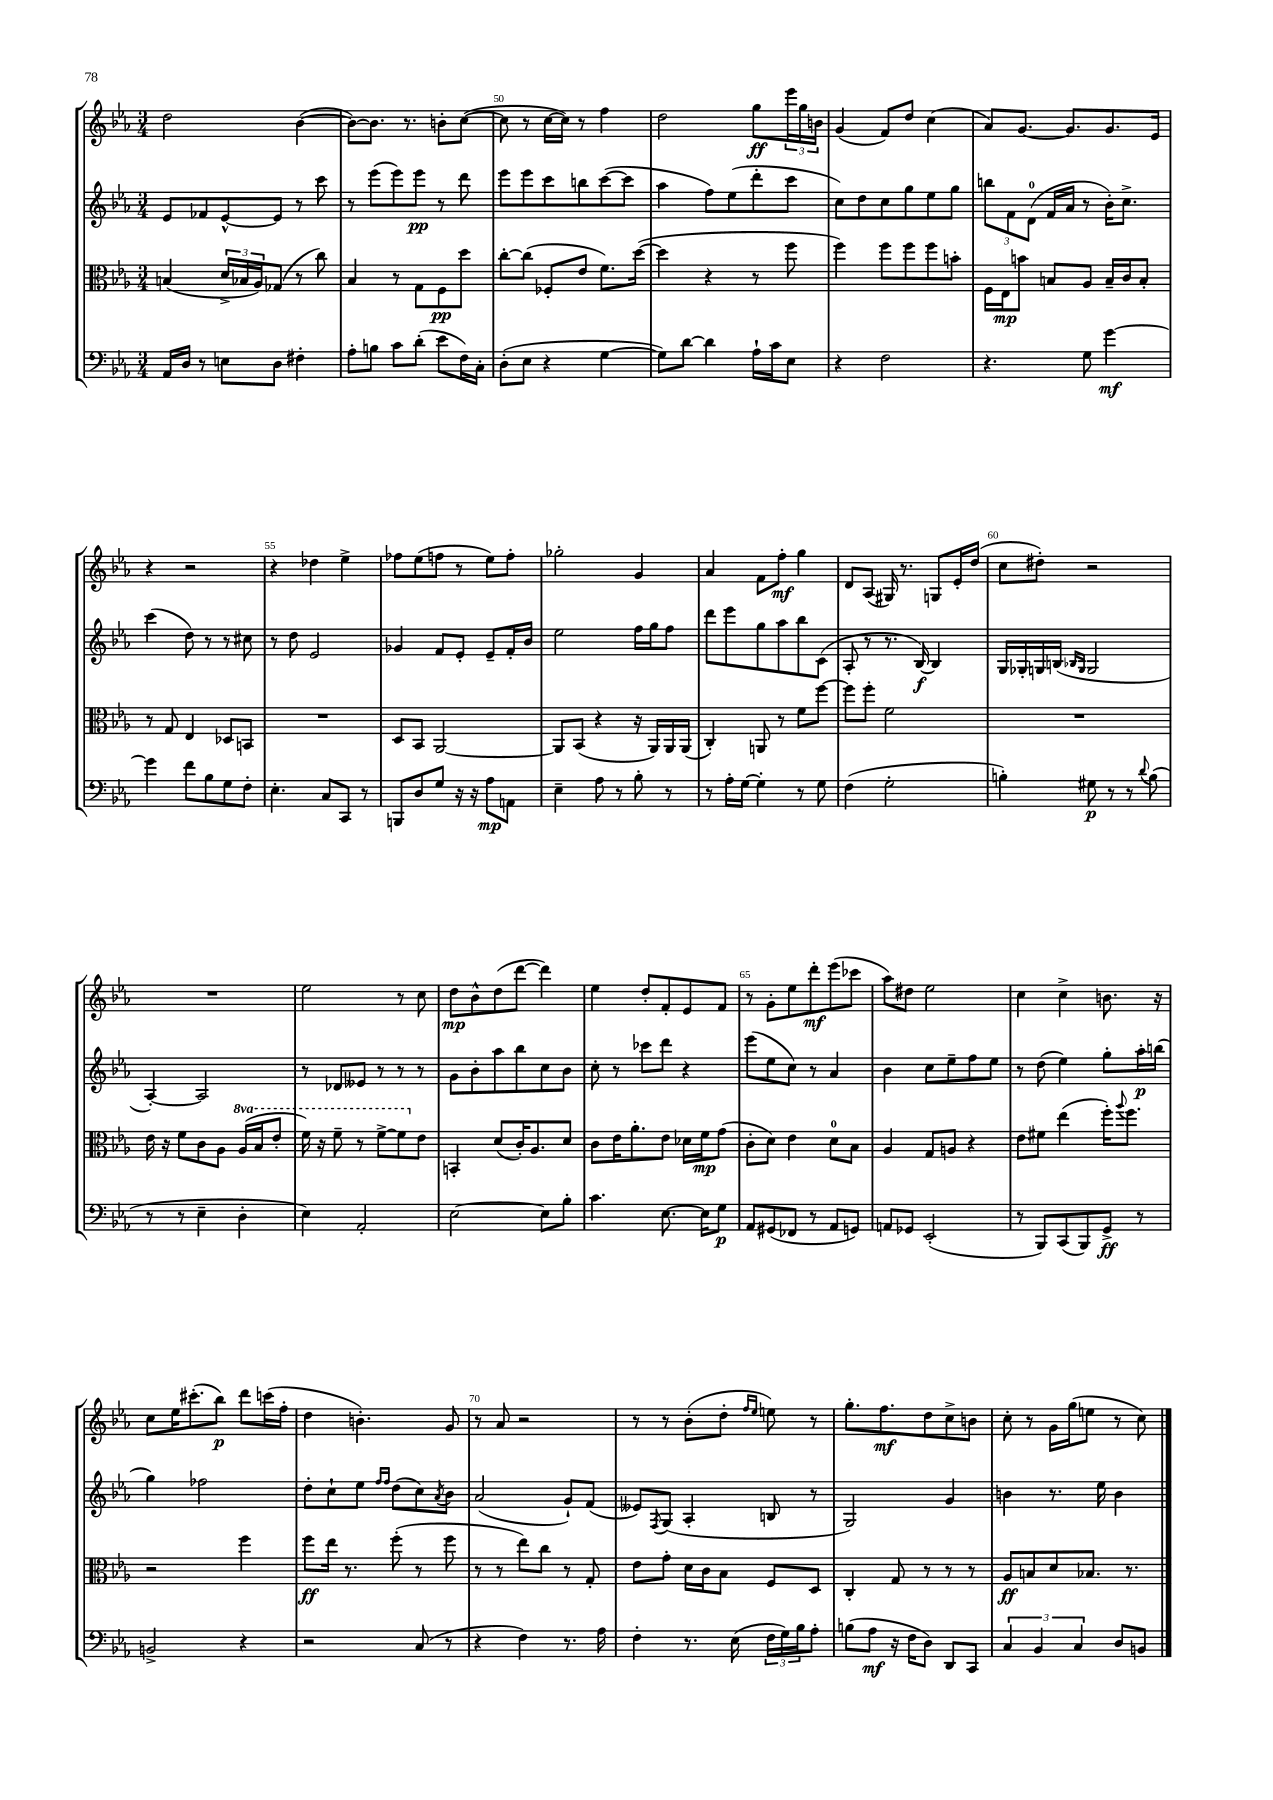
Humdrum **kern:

**kern	**dynam	**kern	**dynam	**kern	**dynam	**kern	**dynam
*part4	*part4	*part3	*part3	*part2	*part2	*part1	*part1
*staff4	*staff4	*staff3	*staff3	*staff2	*staff2	*staff1	*staff1
*clefF4	*	*clefC3	*	*clefG2	*	*clefG2	*
*k[b-e-a-]	*	*k[b-e-a-]	*	*k[b-e-a-]	*	*k[b-e-a-]	*
*M3/4	*	*M3/4	*	*M3/4	*	*M3/4	*
=48	=48	=48	=48	=48	=48	=48	=48
16AA-/LL	.	(4Bn/	.	8e-/L	.	2dd\	.
16D/JJ	.	.	.	.	.	.	.
8r	.	.	.	8f-X/	.	.	.
8En\L	.	24d^/LL	.	[8e-^^/	.	.	.
.	.	24B-X/	.	.	.	.	.
.	.	24A-/J)	.	.	.	.	.
8D\J	.	(8G-X/J	.	8e-/J]	.	.	.
4F#X'\	.	8r	.	8r	.	([4b-\	.
.	.	8cc\)	.	8ccc\	.	.	.
=49	=49	=49	=49	=49	=49	=49	=49
8A-'\L	.	4B-/	.	8r	.	8b-\L_)	.
8Bn\J	.	.	.	(8eee-\L	.	8.b-\J]	.
8c\L	.	8r	.	8eee-\)	.	.	.
.	.	.	.	.	.	8.r	.
(8d'\J	.	8G\L	.	8eee-\J	pp	.	.
8e-\L	.	8F\	pp	8r	.	8bn'\L	.
16F\L)	.	8dd\J	.	8ddd\	.	([8cc\J	.
16C'\JJ	.	.	.	.	.	.	.
=50	=50	=50	=50	=50	=50	=50	=50
(8D'\L	.	[8cc'\L	.	8eee-\L	.	8cc\]	.
8E-\J	.	(8cc\J]	.	8eee-\	.	8r	.
4r	.	8F-X'/L	.	8ccc\	.	[16cc\LL	.
.	.	.	.	.	.	16cc\JJ])	.
.	.	8e-/J	.	8bbn\	.	8r	.
[4G\	.	8.f\L)	.	([8ccc\	.	4ff\	.
.	.	.	.	8ccc\J]	.	.	.
.	.	([16dd\Jk	.	.	.	.	.
=51	=51	=51	=51	=51	=51	=51	=51
8G\L])	.	4dd\]	.	4aa-\	.	2dd\	.
[8d\J	.	.	.	.	.	.	.
4d\]	.	4r	.	8ff\L)	.	.	.
.	.	.	.	(8ee-\	.	.	.
16A-`\LL	.	8r	.	8ddd'\	.	8gg\L	ff
16c\J	.	.	.	.	.	.	.
8E-\J	.	8ff\	.	8ccc\J	.	24eee-\L	.
.	.	.	.	.	.	24gg\	.
.	.	.	.	.	.	24bn\JJ	.
=52	=52	=52	=52	=52	=52	=52	=52
4r	.	4ff\)	.	8cc\L)	.	(4g/	.
.	.	.	.	8dd\	.	.	.
2F\	.	8ff\L	.	8cc\	.	8f/L)	.
.	.	8ff\	.	8gg\	.	8dd/J	.
.	.	8ff\	.	8ee-\	.	(4cc\	.
.	.	8bn'\J	.	8gg\J	.	.	.
=53	=53	=53	=53	=53	=53	=53	=53
4.r	.	16F\LL	.	12bbn\L	.	8a-/L)	.
.	.	16E-\J	mp	.	.	.	.
.	.	.	.	12f\	.	.	.
.	.	8bn\J	.	.	.	[8.g/J	.
.	.	.	.	(12d\J	.	.	.
.	.	8Bn/L	.	16f/LL	.	.	.
.	.	.	.	16a-/JJ	.	8.g/L]	.
8G\	.	8A-/J	.	8r	.	.	.
[4g\	mf	16B~/LL	.	16b-'\KL)	.	8.g/	.
.	.	16c/J	.	8.cc^\J	.	.	.
.	.	8B'/J	.	.	.	.	.
.	.	.	.	.	.	16e-/Jk	.
!!LO:LB:g=z
=54	=54	=54	=54	=54	=54	=54	=54
4g\]	.	8r	.	(4ccc\	.	4r	.
.	.	8G/	.	.	.	.	.
8f\L	.	4E-/	.	8dd\)	.	2r	.
8B-\	.	.	.	8r	.	.	.
8G\	.	8D-X/L	.	8r	.	.	.
8F'\J	.	8BBn/J	.	8cc#X\	.	.	.
=55	=55	=55	=55	=55	=55	=55	=55
4.E-'\	.	2.r	.	8r	.	4r	.
.	.	.	.	8dd\	.	.	.
.	.	.	.	2e-/	.	4dd-X\	.
8C/L	.	.	.	.	.	.	.
8CC/J	.	.	.	.	.	4ee-^\	.
8r	.	.	.	.	.	.	.
=56	=56	=56	=56	=56	=56	=56	=56
8BBBn/L	.	8D/L	.	4g-X/	.	8ff-X\L	.
8D/	.	8BB-/J	.	.	.	(8ee-\	.
8G/J	.	[2AA-/	.	8f/L	.	8ffn\J	.
16r	.	.	.	8e-'/J	.	8r	.
16r	.	.	.	.	.	.	.
8A-\L	mp	.	.	8e-~/L	.	8ee-\L)	.
8AAn\J	.	.	.	16f'/L	.	8ff'\J	.
.	.	.	.	16b-/JJ	.	.	.
=57	=57	=57	=57	=57	=57	=57	=57
4E-~\	.	8AA-/L]	.	2ee-\	.	2gg-X'\	.
.	.	(8BB-/J	.	.	.	.	.
8A-\	.	4r	.	.	.	.	.
8r	.	.	.	.	.	.	.
8B-'\	.	16r	.	16ff\LL	.	4g/	.
.	.	16AA-/LL)	.	16gg\J	.	.	.
8r	.	16AA-/	.	8ff\J	.	.	.
.	.	(16AA-/JJ	.	.	.	.	.
=58	=58	=58	=58	=58	=58	=58	=58
8r	.	4C'/)	.	8ddd\L	.	4a-/	.
16A-'\LL	.	.	.	8eee-\	.	.	.
[16G\JJ	.	.	.	.	.	.	.
4G'\]	.	8AAn/	.	8gg\	.	8f\L	.
.	.	8r	.	8aa-\	.	8ff'\J	mf
8r	.	8f\L	.	8bb-\	.	4gg\	.
8G\	.	[8ff\J	.	(8c\J	.	.	.
=59	=59	=59	=59	=59	=59	=59	=59
(4F\	.	8ff\L]	.	8A-'/	.	8d/L	.
.	.	8ff'\J	.	8r	.	(8A-/J	.
2G'\	.	2f\	.	8.r	.	16G#X/)	.
.	.	.	.	.	.	8.r	.
.	.	.	.	[16B-/)	f	.	.
.	.	.	.	4B-/]	.	8Gn/L	.
.	.	.	.	.	.	16e-'/L	.
.	.	.	.	.	.	(16dd/JJ	.
=60	=60	=60	=60	=60	=60	=60	=60
4Bn'\)	.	2.r	.	16G/LL	.	8cc\L	.
.	.	.	.	16G-X'/	.	.	.
.	.	.	.	16Gn/	.	8dd#X'\J)	.
.	.	.	.	(16Bn/JJ	.	.	.
.	.	.	.	16qqB-X/LL	.	.	.
.	.	.	.	16qqG/JJ	.	.	.
8G#X\	p	.	.	2G/	.	2r	.
8r	.	.	.	.	.	.	.
8r	.	.	.	.	.	.	.
8qqd/	.	.	.	.	.	.	.
(8B\	.	.	.	.	.	.	.
!!LO:LB:g=z
=61	=61	=61	=61	=61	=61	=61	=61
8r	.	16e-\	.	[4A-'/)	.	2.r	.
.	.	16r	.	.	.	.	.
8r	.	8f\L	.	.	.	.	.
4E-~\	.	8c\	.	2A-/]	.	.	.
.	.	8A-\J	.	.	.	.	.
*	*	*8va	*	*	*	*	*
4D'\	.	(16a-/LL	.	.	.	.	.
.	.	16b-/J	.	.	.	.	.
.	.	8ee-'/J	.	.	.	.	.
=62	=62	=62	=62	=62	=62	=62	=62
4E-\)	.	16ff\)	.	8r	.	2ee-\	.
.	.	16r	.	.	.	.	.
.	.	8ff~\	.	8d-X/L	.	.	.
2AA-'/	.	8r	.	8e--X/J	.	.	.
.	.	[8ff^\L	.	8r	.	.	.
.	.	8ff\]	.	8r	.	8r	.
*	*	*X8va	*	*	*	*	*
.	.	8e-\J	.	8r	.	8cc\	.
=63	=63	=63	=63	=63	=63	=63	=63
[2E-\	.	4BBn'/	.	8g\L	.	8dd\L	mp
.	.	.	.	8b-'\	.	8b-^^\	.
.	.	(8d/L	.	8aa-\	.	(8dd\	.
.	.	16c'/K)	.	8bb-\	.	[8ddd\J	.
.	.	8.A-/	.	.	.	.	.
8E-\L]	.	.	.	8cc\	.	4ddd\])	.
8B-'\J	.	8d/J	.	8b-\J	.	.	.
=64	=64	=64	=64	=64	=64	=64	=64
4.c\	.	8c\L	.	8cc'\	.	4ee-\	.
.	.	16e-\K	.	8r	.	.	.
.	.	8.a-'\	.	.	.	.	.
.	.	.	.	8ccc-X\L	.	8dd'/L	.
[8.E-\	.	8e-\J	.	8ddd\J	.	8f'/	.
.	.	16d-X\LL	.	4r	.	8e-/	.
16E-\KL]	.	16f\J	mp	.	.	.	.
8G\J	p	(8g\J	.	.	.	8f/J	.
=65	=65	=65	=65	=65	=65	=65	=65
8AA-/L	.	8c'\L	.	(8eee-\L	.	8r	.
(8GG#X/	.	8d\J)	.	8ee-\	.	8g'\L	.
8FF-X/J	.	4e-\	.	8cc\J)	.	8ee-\	.
8r	.	.	.	8r	.	8ddd'\	mf
8AA-/L	.	8d\L	.	4a-/	.	(8eee-\	.
8GGn/J)	.	8B-\J	.	.	.	8ccc-X\J	.
=66	=66	=66	=66	=66	=66	=66	=66
8AAn/L	.	4A-/	.	4b-\	.	8aa-\L)	.
8GG-X/J	.	.	.	.	.	8dd#X\J	.
(2EE-'/	.	8G/L	.	8cc\L	.	2ee-\	.
.	.	8An/J	.	8ee-~\	.	.	.
.	.	4r	.	8ff\	.	.	.
.	.	.	.	8ee-\J	.	.	.
=67	=67	=67	=67	=67	=67	=67	=67
8r	.	8e-\L	.	8r	.	4cc\	.
8BBB-/L)	.	8f#X\J	.	(8dd\	.	.	.
(8CC/	.	(4ee-\	.	4ee-\)	.	4cc^\	.
8BBB-/)	.	.	.	.	.	.	.
8GG^/J	ff	16ff'\KL)	.	8gg'\L	.	8.bn\	.
.	.	8qqaa-/	.	.	.	.	.
.	.	8.ff\J	.	.	.	.	.
8r	.	.	.	16aa-'\L	p	.	.
.	.	.	.	(16bbn\JJ	.	16r	.
!!LO:LB:g=z
=68	=68	=68	=68	=68	=68	=68	=68
2BBn^/	.	2r	.	4gg\)	.	8cc\L	.
.	.	.	.	.	.	16ee-\K	.
.	.	.	.	.	.	(8.ccc#X'\	.
.	.	.	.	2ff-X\	.	.	.
.	.	.	.	.	.	8bb-\J)	p
4r	.	4ff\	.	.	.	8ddd\L	.
.	.	.	.	.	.	(16cccn\L	.
.	.	.	.	.	.	16ff'\JJ	.
=69	=69	=69	=69	=69	=69	=69	=69
2r	.	8ff\L	ff	8dd'\L	.	4dd\	.
.	.	16ee-\Jk	.	8cc`\	.	.	.
.	.	8.r	.	.	.	.	.
.	.	.	.	8ee-\J	.	4.bn'\)	.
.	.	.	.	16qqff/LL	.	.	.
.	.	.	.	16qqff/JJ	.	.	.
.	.	(8ff'\	.	(8dd\L	.	.	.
(8C/	.	8r	.	8cc\)	.	.	.
.	.	.	.	8qa-/	.	.	.
8r	.	8ff\	.	8b-\J	.	8g/	.
=70	=70	=70	=70	=70	=70	=70	=70
4r	.	8r	.	(2a-/	.	8r	.
.	.	8r	.	.	.	8a-/	.
4F\)	.	8ee-\L)	.	.	.	2r	.
.	.	8cc\J	.	.	.	.	.
8.r	.	8r	.	8g`/L)	.	.	.
.	.	8G'/	.	(8f/J	.	.	.
16A-\	.	.	.	.	.	.	.
=71	=71	=71	=71	=71	=71	=71	=71
4F'\	.	8e-\L	.	8e--X/L)	.	8r	.
.	.	.	.	8qF/	.	.	.
.	.	8g'\J	.	(8G/J	.	8r	.
8.r	.	16d\LL	.	4A-'/	.	(8b-'\L	.
.	.	16c\J	.	.	.	.	.
.	.	8B-\J	.	.	.	8dd'\J	.
(16E-\	.	.	.	.	.	.	.
.	.	.	.	.	.	16qqff/LL	.
.	.	.	.	.	.	16qqee-/JJ	.
24F\LL	.	8F/L	.	8Bn/	.	8een\)	.
24G\)	.	.	.	.	.	.	.
24B-\J	.	.	.	.	.	.	.
8A-'\J	.	8D/J	.	8r	.	8r	.
=72	=72	=72	=72	=72	=72	=72	=72
(8Bn\L	.	4C'/	.	2G/)	.	8.gg'\L	.
8A-\J	mf	.	.	.	.	.	.
.	.	.	.	.	.	8.ff\	mf
16r	.	8G/	.	.	.	.	.
16F\KL	.	.	.	.	.	.	.
8D\J)	.	8r	.	.	.	8dd\	.
8DD/L	.	8r	.	4g/	.	8cc^\	.
8CC/J	.	8r	.	.	.	8bn\J	.
=73	=73	=73	=73	=73	=73	=73	=73
6C/	.	8A-/L	ff	4bn\	.	8cc'\	.
.	.	8Bn/	.	.	.	8r	.
6BB-/	.	.	.	.	.	.	.
.	.	8d/	.	8.r	.	16g\LL	.
.	.	.	.	.	.	(16gg\J	.
6C/	.	.	.	.	.	.	.
.	.	8.B-X/J	.	.	.	8een\J	.
.	.	.	.	16ee-\	.	.	.
8D/L	.	.	.	4b\	.	8r	.
.	.	8.r	.	.	.	.	.
8BBn/J	.	.	.	.	.	8cc\)	.
==	==	==	==	==	==	==	==
*-	*-	*-	*-	*-	*-	*-	*-
